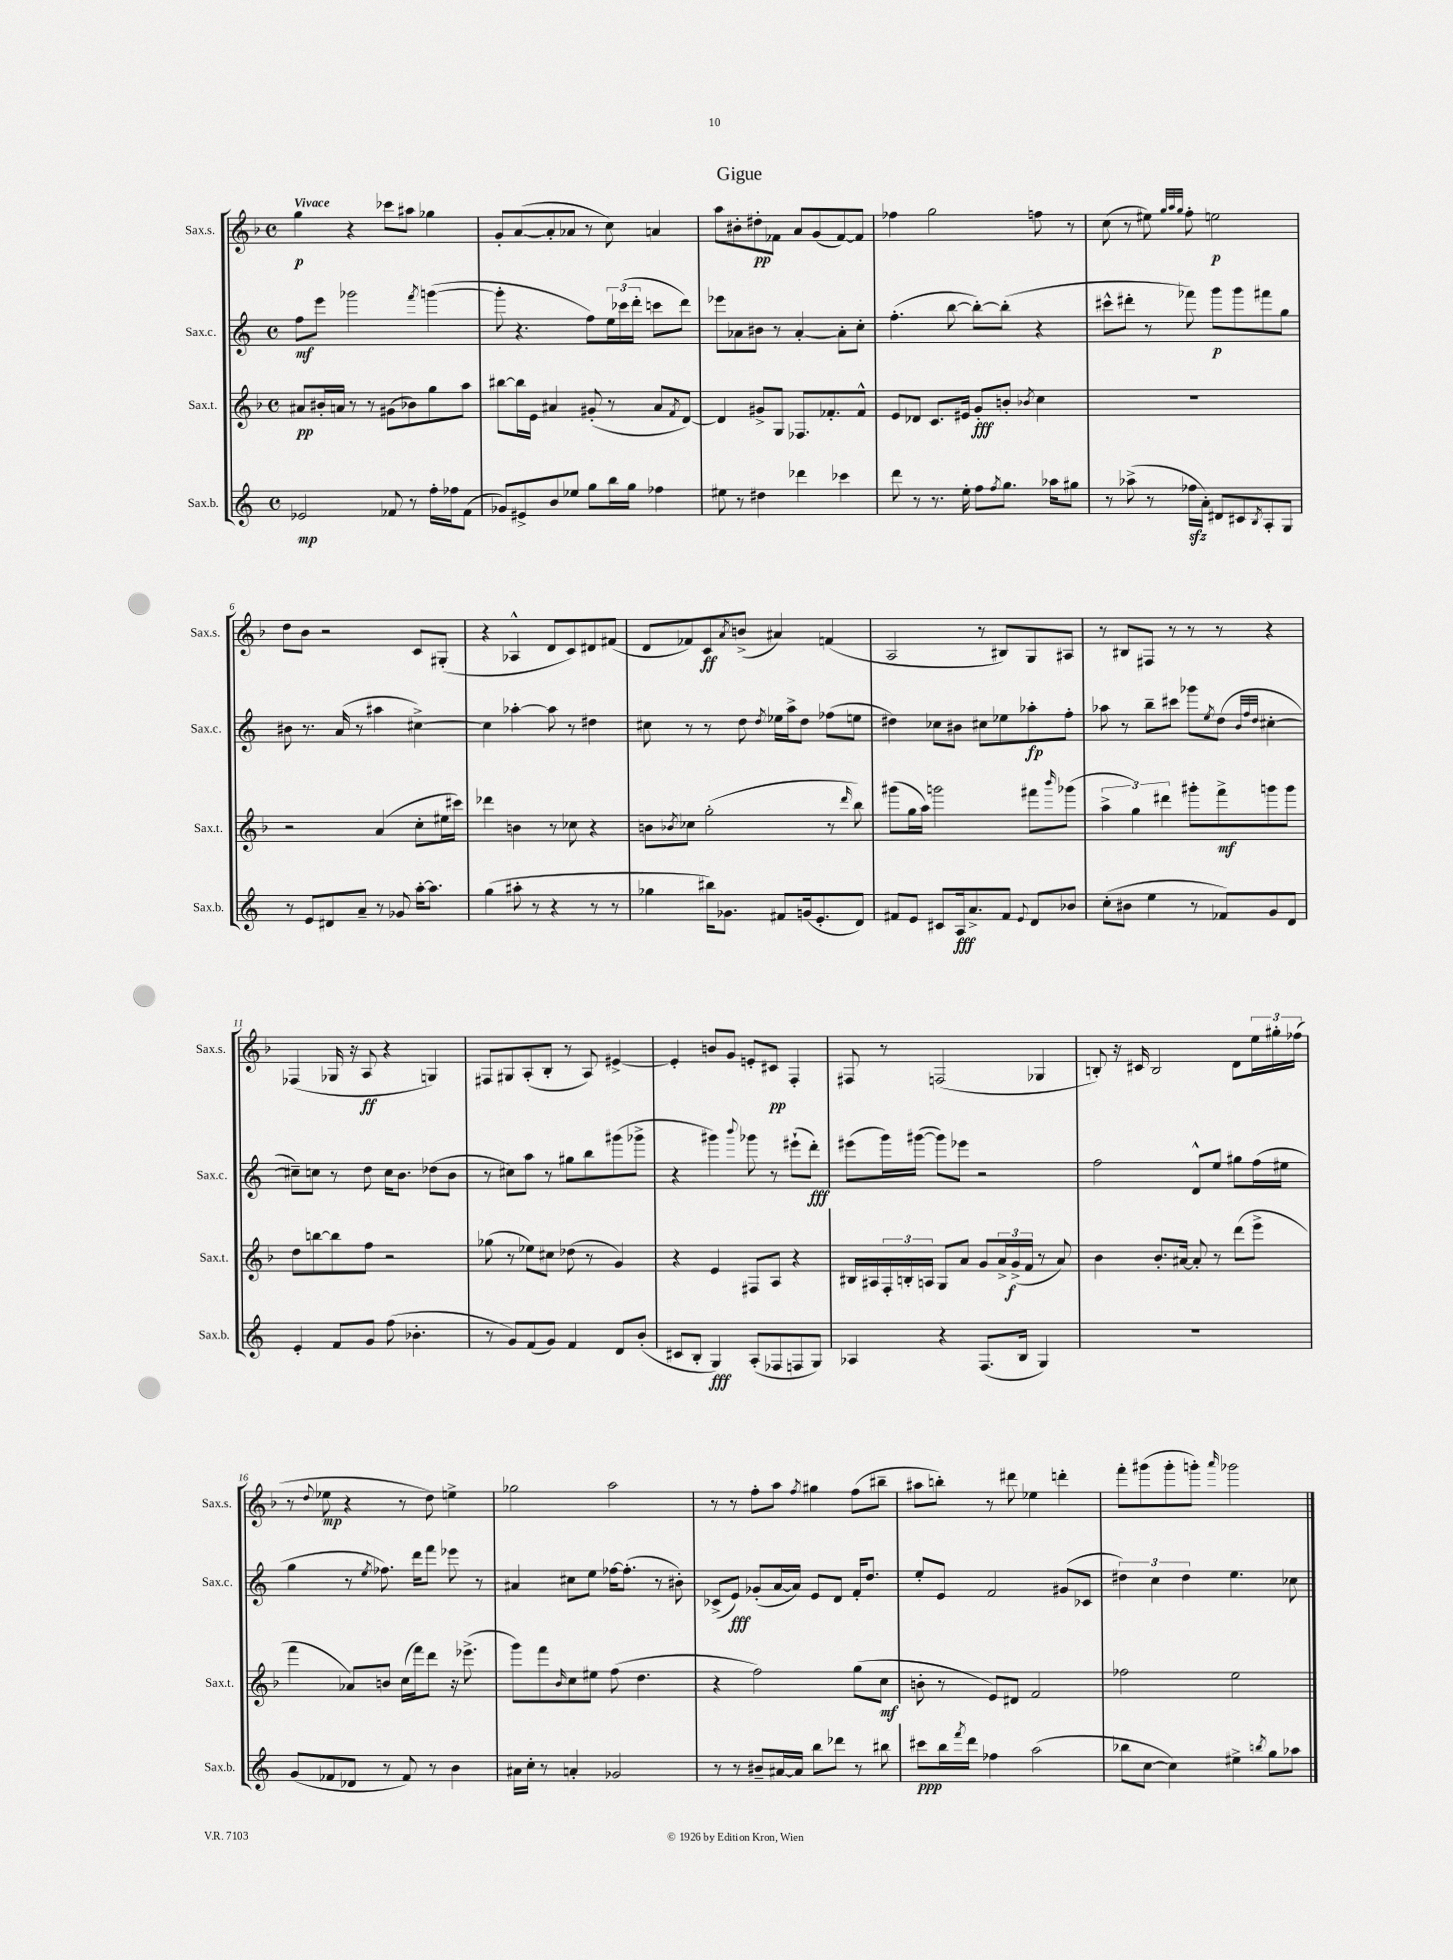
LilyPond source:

\header { title = "Gigue" }
<<
\new StaffGroup <<
\new Staff = "s0" \with { instrumentName = "Sax.s." shortInstrumentName = "Sax.s." } {
    \clef treble \key f \major \defaultTimeSignature \time 4/4 \tempo "Vivace"
    g''4\p r4 ces'''8 ais''8 ges''4 |
    g'8-. a'8~( a'8-. aes'8 r8 c''8) a'4 |
    a''8 bis'8-. dis''8-.\pp fes'8 a'8 g'8( fes'8~) fes'8 |
    fes''4 g''2 f''8 r8 |
    c''8( r8 eis''8) \grace { g''32 a''32 g''32 } f''8-. e''2\p |
    d''8 bes'8 r2 c'8 gis8-.( |
    r4 aes4-^ d'8 c'8) dis'8 fis'8( |
    d'8 fes'8) c'8\ff \acciaccatura { a'8 } b'8->( ais'4) f'4( |
    a2 r8 bis8) g8 ais8 |
    r8 bis8 fis8 r8 r8 r8 r4 |
    fes4( ges16 r16 a8\ff r4 g4) |
    fis8 gis8 a8-.( bes8-. r8 a8) eis'4~-> |
    eis'4-. b'8 g'8 e'8-. cis'8\pp f4-. |
    fis8 r8 f2( ges4 |
    b8-.) r16 cis'16 b2 d'8 \tuplet 3/2 { e''16 gis''16-. fes''16( } |
    r8 \appoggiatura { d''8 } ees''8\mp r4 r8 d''8) e''4-> |
    ges''2 a''2 |
    r8 r8 f''8-. a''8 \acciaccatura { f''8 } gis''4 f''8( bis''8-- |
    ais''8 b''8-.) r8 dis'''8 ees''4 d'''4-. |
    f'''8-. gis'''8( gis'''8-. g'''8-.) \grace { a'''16 } ges'''2 \bar "|." |
}
\new Staff = "s1" \with { instrumentName = "Sax.c." shortInstrumentName = "Sax.c." } {
    \clef treble \key c \major \defaultTimeSignature \time 4/4
    f''8\mf e'''8 ges'''2 \acciaccatura { f'''8 } g'''4~( |
    g'''8-. r4. f''8) \tuplet 3/2 { e''16 ces'''16( d'''16-. } c'''8 d'''8) |
    ees'''8 aes'8 bis'8 r8 aes'4~-. aes'8-. c''8-. |
    f''4.-.( b''8~ b''8~-.) b''8-.( r4 |
    cis'''8-^ dis'''8-. r8 fes'''8) g'''8\p g'''8 fis'''8 g''8 |
    bis'8 r8. a'16( r8 ais''4 cis''4~->) |
    cis''4 aes''4~-. aes''8 r8 dis''4 |
    cis''8 r8 r8 d''8 \acciaccatura { d''8 } ees''16 a''16-> d''8 fes''8( e''8 |
    dis''4) ces''8 bis'8 cis''8 ees''8 aes''8-.\fp f''8-. |
    aes''8 r8 b''8-- cis'''8 ges'''8 \acciaccatura { e''8 } d''8( \grace { b'32 f''32 d''32 } cis''4~-. |
    cis''8--) c''8 r8 d''8 c''16 b'8. des''8( b'8 |
    r8 cis''8) a''8 r8 gis''8 b''8 gis'''8( ges'''8-> |
    r4 gis'''4) \appoggiatura { b'''8 } ges'''8 r8 eis'''8-!( d'''8-.\fff) |
    eis'''8( g'''16) gis'''16~( gis'''8) ees'''8 r2 |
    f''2 d'8-^ e''8 gis''8 f''16( eis''16 |
    g''4 r8 \acciaccatura { e''8 } fes''8.) d'''16 f'''8 ees'''8 r8 |
    ais'4 cis''8 e''8 fes''16~ fes''8.-.( r8 bis'8-.) |
    ces'8->( e'8\fff) ges'8-.( a'16~ a'16) e'8 d'8 f'16-. d''8. |
    e''8-. e'8 f'2 gis'8( ces'8 |
    \tuplet 3/2 { dis''4) c''4 dis''4 } e''4. ces''8 \bar "|." |
}
\new Staff = "s2" \with { instrumentName = "Sax.t." shortInstrumentName = "Sax.t." } {
    \clef treble \key f \major \defaultTimeSignature \time 4/4
    ais'8\pp bis'16-. a'16 r8 r8 gis'8( bes'8) g''8 a''8 |
    bis''8~ bis''16 e'16 ais'4 gis'8-.( r8 ais'8 \acciaccatura { f'8 } d'8~) |
    d'4 gis'8-> g8 fes8. fes'8.-. fes'8-^ |
    e'8 des'8 c'8. eis'16 g'8-.\fff b'8-. \acciaccatura { bes'8 } c''4 |
    R1 |
    r2 a'4( c''8-. eis''16 cis'''16) |
    des'''4 b'4 r8 ces''8 r4 |
    b'8 \acciaccatura { bes'8 } ces''8 g''2-.( r8 \grace { d'''16 } bes''8) |
    gis'''8( g''16 a''16) g'''2 fis'''8 \grace { bes'''16 } ges'''8( |
    \tuplet 3/2 { a''4-> g''4) dis'''4 } gis'''8-. f'''8->\mf g'''8 g'''8 |
    d''8 b''8~ b''8 f''8 r2 |
    ges''8( r8 ees''8) cis''8 des''8( r8 g'4) |
    r4 e'4 fis8 a8 r4 |
    bis16 ais16 \tuplet 3/2 { f16-. b16-. a16 } g8 a'8 g'8 \tuplet 3/2 { a'16-> g'16->\f( f'16 } r8 a'8) |
    bes'4 bes'8.-. ais'16~ ais'8-. r8 d'''8( e'''8-> |
    f'''4 aes'8) b'8 c''16( f'''16) d'''8 r16 ees'''8.->( |
    g'''8) f'''8 \grace { bes'16 } c''8 eis''8 f''8( d''4. |
    r4 f''2) g''8( c''8\mf |
    b'8-. r8 e'8) dis'8 f'2 |
    fes''2 e''2 \bar "|." |
}
\new Staff = "s3" \with { instrumentName = "Sax.b." shortInstrumentName = "Sax.b." } {
    \clef treble \key c \major \defaultTimeSignature \time 4/4
    ees'2\mp fes'8 r8 f''16-. fes''16 fes'8( |
    ges'8) eis'8-> b'8 ees''8 g''8 b''16 g''16 fes''4 |
    eis''8 r8 dis''4 des'''4 ces'''4 |
    d'''8 r8 r8. e''16-. f''8 \acciaccatura { f''8 } g''8. aes''16 gis''8 |
    r8 aes''8->( r8 fes''16\sfz a'16-.) dis'8 cis'8 \acciaccatura { b8 } a8-. g8 |
    r8 e'8 dis'8 a'8-- r8 ges'8 a''16~-. a''8. |
    g''4( ais''8-. r8 r4 r8 r8 |
    ges''4 bis''16) ges'8. fis'8 g'16( e'8.-. d'8) |
    fis'8 e'8 cis'8 a16\fff a'8.-> fis'8 \appoggiatura { e'8 } d'8 bes'8 |
    c''8-.( bis'8 e''4 r8 fes'8) g'8 d'8 |
    e'4-. f'8 g'8 f''8( bes'4.-. |
    r8 g'8) f'8( g'8) f'4 d'8 b'8-.( |
    cis'8 b8-. g4\fff) a8-.( fes8 f8 g8) |
    aes4 r4 f8.( b16 g4) |
    R1 |
    g'8( fes'8 des'8 r8 fes'8) r8 b'4 |
    ais'16 c''16-. r8 a'4-. ges'2 |
    r8 r8 bis'8-- ais'16~ ais'16 b''8 des'''8 r8 bis''8 |
    cis'''8\ppp b''16 \acciaccatura { f'''8 } d'''16 fes''4 a''2( |
    bes''8 c''8~ c''4) eis''4-> \acciaccatura { b''8 } g''8 aes''8 \bar "|." |
}
>>
>>
